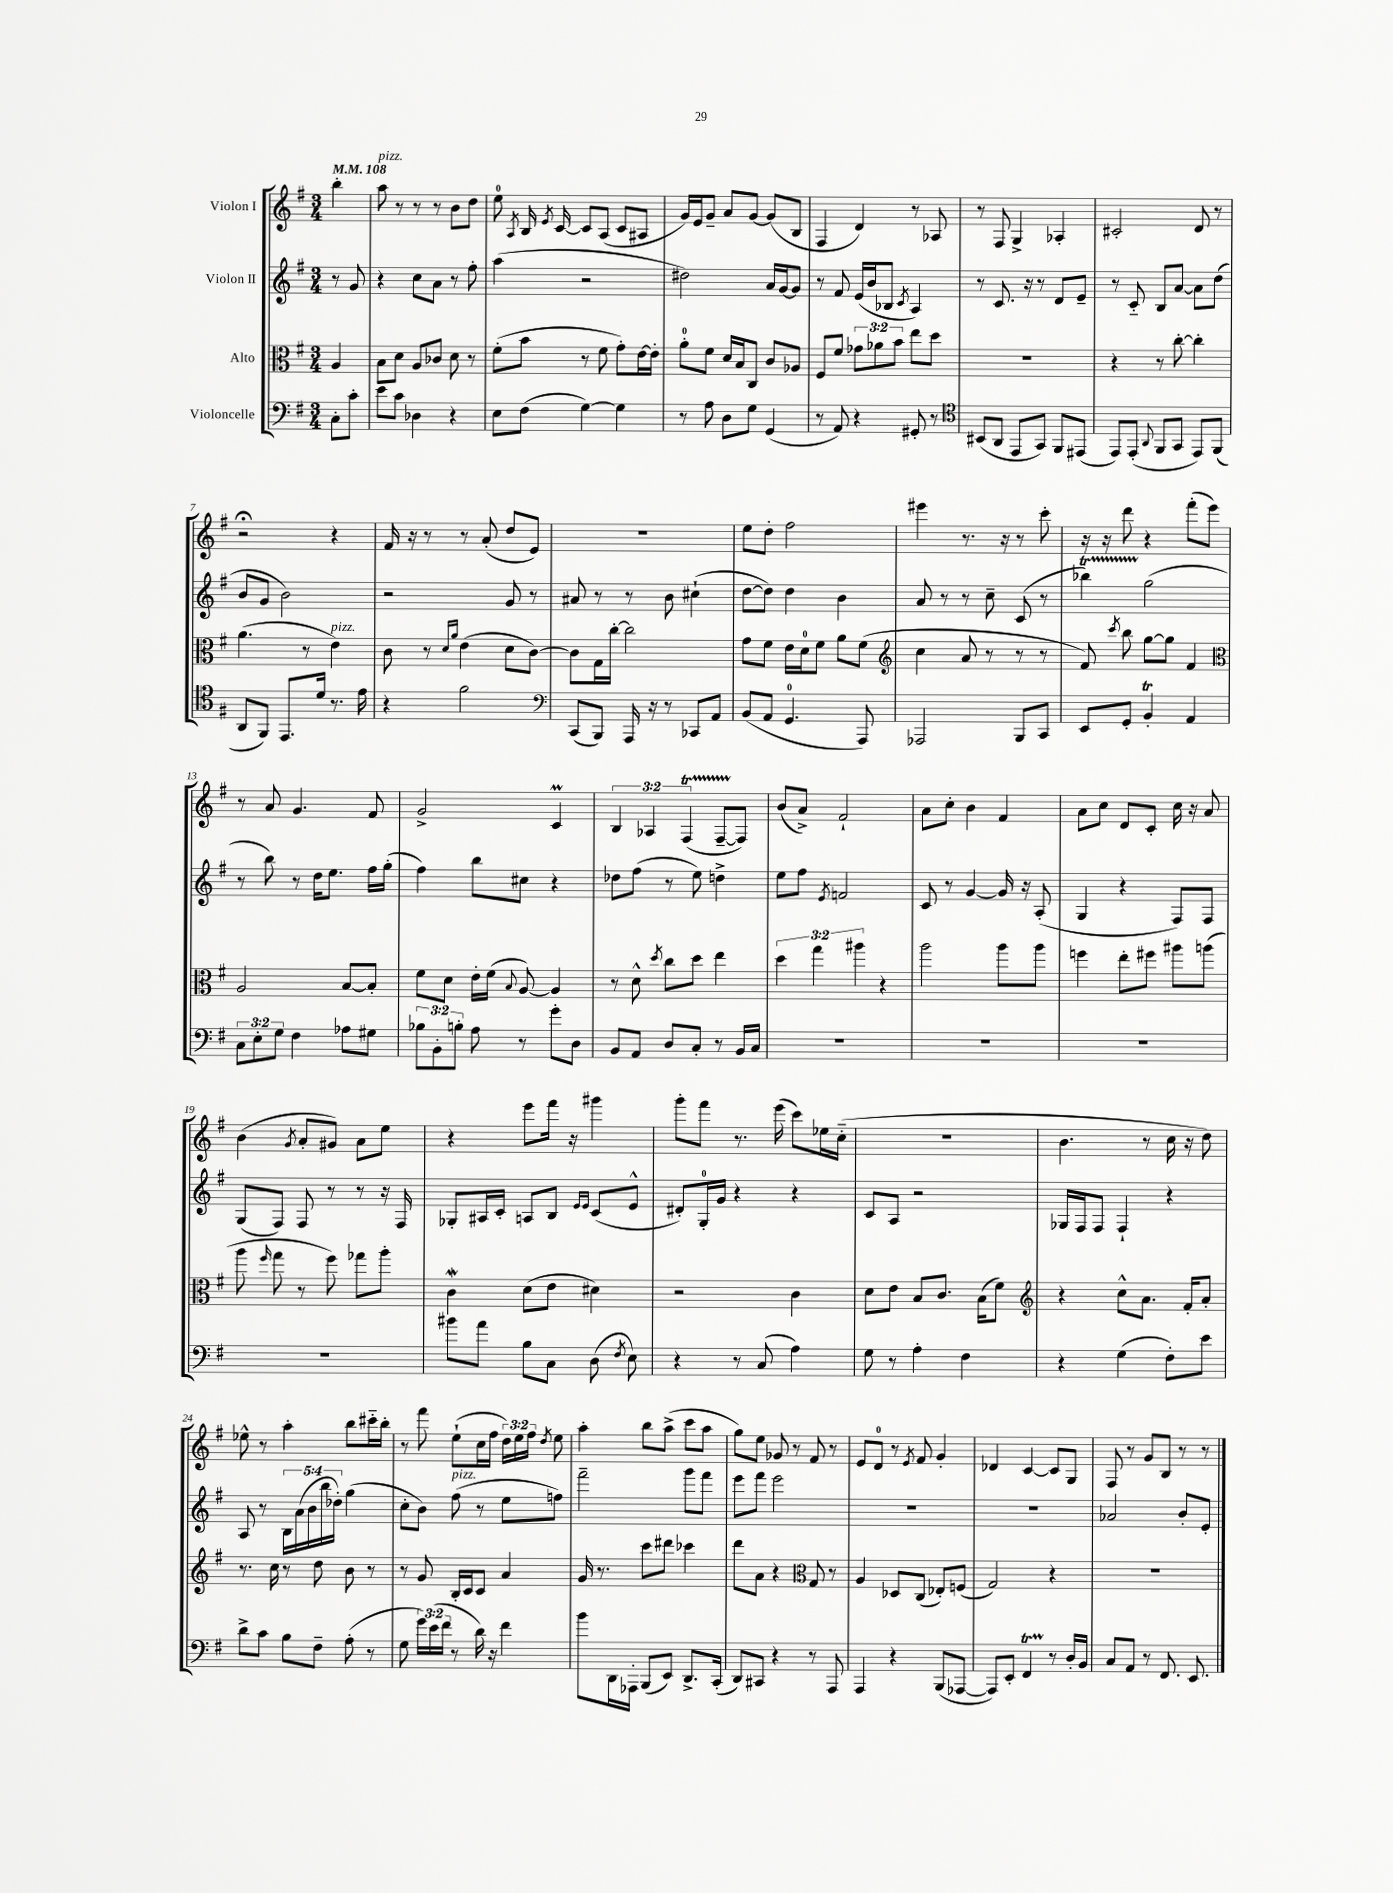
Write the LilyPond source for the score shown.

<<
\new StaffGroup <<
\new Staff = "s0" \with { instrumentName = "Violon I" } {
    \clef treble \key g \major \numericTimeSignature \time 3/4 \override Staff.TupletNumber.text = #tuplet-number::calc-fraction-text \partial 4 \tempo 4 = 108
    \autoBeamOff b''4-. |
    a''8^\markup { \italic "pizz." } r8 r8 r8 b'8[ d''8] |
    e''8-0 \acciaccatura { a8 } b16 \acciaccatura { e'8 } c'16~ c'8[ a8]( c'8[ ais8] |
    g'16[) e'16 g'8]-- a'8[ g'8]~ g'8[( b8] |
    fis4 d'4) r8 aes8 |
    r8 fis8 g4-> aes4-. |
    cis'2-. d'8 r8 |
    r2\fermata r4 |
    fis'16 r16 r8 r8 a'8-.( d''8[ e'8]) |
    R2. |
    e''8[ d''8]-. fis''2 |
    eis'''4 r8. r16 r8 c'''8-. |
    r16 r16 d'''8 r4 fis'''8[-.( e'''8]) |
    r8 a'8 g'4. fis'8 |
    g'2-> c'4\prall |
    \tuplet 3/2 { b4 aes4 fis4\startTrillSpan( } fis8[~-- fis8]\stopTrillSpan) |
    b'8[( a'8]->) fis'2-! |
    a'8[ c''8]-. b'4 fis'4 |
    a'8[ c''8] d'8[ c'8]-. c''16 r16 a'8 |
    b'4( \acciaccatura { g'8 } a'8[-. gis'8]) a'8[ e''8] |
    r4 e'''8[ fis'''16] r16 gis'''4 |
    g'''8[-. fis'''8] r8. e'''16( c'''8[) ees''16 c''16]-_( |
    R2. |
    b'4. r8 c''16 r16 d''8) |
    ees''8-^ r8 a''4-. b''8[ cis'''16-_ b''16]-. |
    r8 fis'''8 e''8[-!( c''16 fis''16] \tuplet 3/2 { d''16[) e''16 fis''16] } \acciaccatura { d''8 } e''8 |
    a''4-. b''8[ a''8]->( c'''8[ a''8] |
    g''8[) e''8] ges'8 r8 fis'8 r8 |
    e'8[ d'8]-0 r8 \acciaccatura { e'8 } fis'8 g'4-. |
    des'4 c'4~ c'8[ g8] |
    fis8 r8 g'8[ b8] r8 r8 \bar "|." |
}
\new Staff = "s1" \with { instrumentName = "Violon II" } {
    \clef treble \key g \major \numericTimeSignature \time 3/4 \override Staff.TupletNumber.text = #tuplet-number::calc-fraction-text \partial 4
    \autoBeamOff r8 g'8 |
    r4 c''8[ a'8] r8 fis''8-. |
    a''4( r2 |
    dis''2) a'16[ g'16~ g'8] |
    r8 fis'8 e'16[( b'16 bes8] \acciaccatura { c'8 } a4) |
    r8 c'8. r16 r8 d'8[ e'8]-- |
    r8 c'8-_ b8[ a'8]~ a'8[ d''8]( |
    b'8[ g'8] b'2) |
    r2 g'8 r8 |
    ais'8 r8 r8 b'8 cis''4-!( |
    d''8[~ d''8]) d''4 b'4 |
    a'8 r8 r8 c''8-- c'8( r8 |
    bes''4\startTrillSpan) g''2\stopTrillSpan( |
    r8 b''8) r8 d''16[ e''8.] fis''16[ g''16]-.( |
    fis''4) b''8[ cis''8] r4 |
    des''8[ fis''8]( r8 e''8) d''4-> |
    e''8[ fis''8] \acciaccatura { e'8 } f'2 |
    c'8 r8 g'4~ g'16 r16 a8-.( |
    g4 r4 fis8[) fis8] |
    g8[( fis8]) fis8 r8 r8 r16 fis16 |
    ges8[-. ais16 c'16]-. a8[ b8] \grace { e'16[ e'16] } c'8[( e'8]-^ |
    dis'8[-.) g16-0-. g'16] r4 r4 |
    c'8[ a8] r2 |
    ges16[ fis16 fis8] fis4-! r4 |
    a8 r8 \tuplet 5/4 { b16[ a'16( b'16 b''16 des''16]-.) } g''4( |
    c''8[-. b'8]) fis''8^\markup { \italic "pizz." }( r8 e''8[ f''8]) |
    fis'''2-- g'''8[ fis'''8] |
    e'''8[ fis'''8] e'''2 |
    R2. |
    R2. |
    aes'2 b'8[-. e'8]-. \bar "|." |
}
\new Staff = "s2" \with { instrumentName = "Alto" } {
    \clef alto \key g \major \numericTimeSignature \time 3/4 \override Staff.TupletNumber.text = #tuplet-number::calc-fraction-text \partial 4
    \autoBeamOff a4 |
    b8[ d'8] a8[ ces'8] d'8 r8 |
    fis'8[-.( b'8] r8 fis'8 g'8[-.) e'16~ e'16]-. |
    a'8[-0-. fis'8] d'16[ b16 c8] c'8[ aes8] |
    fis8[ fis'8] \tuplet 3/2 { ges'8[ aes'8 b'8] } e''8[ d''8] |
    R2. |
    r4 r8 c''8~-. c''4-. |
    a'4.( r8 e'4^\markup { \italic "pizz." }) |
    c'8 r8 \grace { d'16[ a'16] } e'4( d'8[ c'8]~) |
    c'8[ g16 c''16]~-. c''2 |
    g'8[ fis'8] e'16[ d'16-0 fis'8] a'8[ fis'8]( |
    \clef treble c''4 a'8 r8 r8 r8 |
    fis'8) \acciaccatura { c'''8 } b''8 g''8[~ g''8] fis'4 |
    \clef alto a2 b8[~ b8]-. |
    fis'8[ d'8] e'16[-. fis'16]( \appoggiatura { b8 } a8~) a4 |
    r8 d'8-^ \acciaccatura { d''8 } c''8[ d''8] e''4 |
    \tuplet 3/2 { d''4 g''4 ais''4 } r4 |
    a''2 a''8[ a''8] |
    f''4 e''8[-. fis''8] ais''8[ a''8]( |
    a''8 \grace { fis''16 } g''8 r8 fis''8) ges''8[ a''8]-. |
    c'4\mordent d'8[( e'8] dis'4) |
    r2 c'4 |
    d'8[ e'8] b8[ c'8.] b16[( fis'8]) |
    \clef treble r4 c''8[-^ a'8.] fis'16[-. a'8]-. |
    r8. c''16 r8 d''8 b'8 r8 |
    r8 g'8 b16[-. c'16 c'8] a'4 |
    g'16 r8. c'''8[ dis'''8] ces'''4 |
    d'''8[ a'8] r4 \clef alto g8 r8 |
    a4 des8[ c8]( ees8[-.) f8]( |
    g2) r4 |
    R2. \bar "|." |
}
\new Staff = "s3" \with { instrumentName = "Violoncelle" } {
    \clef bass \key g \major \numericTimeSignature \time 3/4 \override Staff.TupletNumber.text = #tuplet-number::calc-fraction-text \partial 4
    \autoBeamOff c8[-. c'8]-. |
    e'8[ c'8] des4 r4 |
    e8[ fis8]( g4~) g4 |
    r8 a8 d8[ g8] g,4( |
    r8 a,8) r4 gis,8-. r8 |
    \clef tenor bis,8[( a,8] e,8[ g,8]) fis,8[ eis,8]( |
    e,8[) e,8]-.( \appoggiatura { a,8 } fis,8[ g,8] e,8[) fis,8]( |
    a,8[ fis,8]) e,8.[ d'16] r8. e'16 |
    r4 fis'2 |
    \clef bass c,8[( b,,8]) a,,16 r16 r8 ces,8[ a,8] |
    b,8[( a,8] g,4.-0 a,,8) |
    aes,,2 b,,8[ c,8] |
    e,8[ g,8]-. b,4-.\trill a,4 |
    \tuplet 3/2 { c8[ e8-. g8] } fis4 aes8[ gis8] |
    \tuplet 3/2 { bes8[ b,8-. b8]-. } a8 r8 g'8[-. d8] |
    b,8[ a,8] d8[ c8]-. r8 b,16[ c16] |
    R2. |
    R2. |
    R2. |
    R2. |
    bis'8[ a'8] b8[ c8] d8( \acciaccatura { fis8 } e8) |
    r4 r8 c8( a4) |
    g8 r8 a4-. fis4 |
    r4 g4( fis8[-.) e'8] |
    d'8[-> c'8] b8[ fis8]-- a8-.( r8 |
    g8 \tuplet 3/2 { g'16[) e'16( fis'16] } r8 d'16) r16 fis'4 |
    b'8[ d,16 aes,,16]-. b,,8[( e,8]) d,8.[-> c,16]-.( |
    d,8[) cis,8] r4 r8 a,,8 |
    a,,4 r4 b,,8[( aes,,8]~ |
    aes,,8[) e,8]-. fis,4\startTrillSpan r8\stopTrillSpan d16[-. b,16] |
    c8[ a,8] r8 fis,8. e,8. \bar "|." |
}
>>
>>
